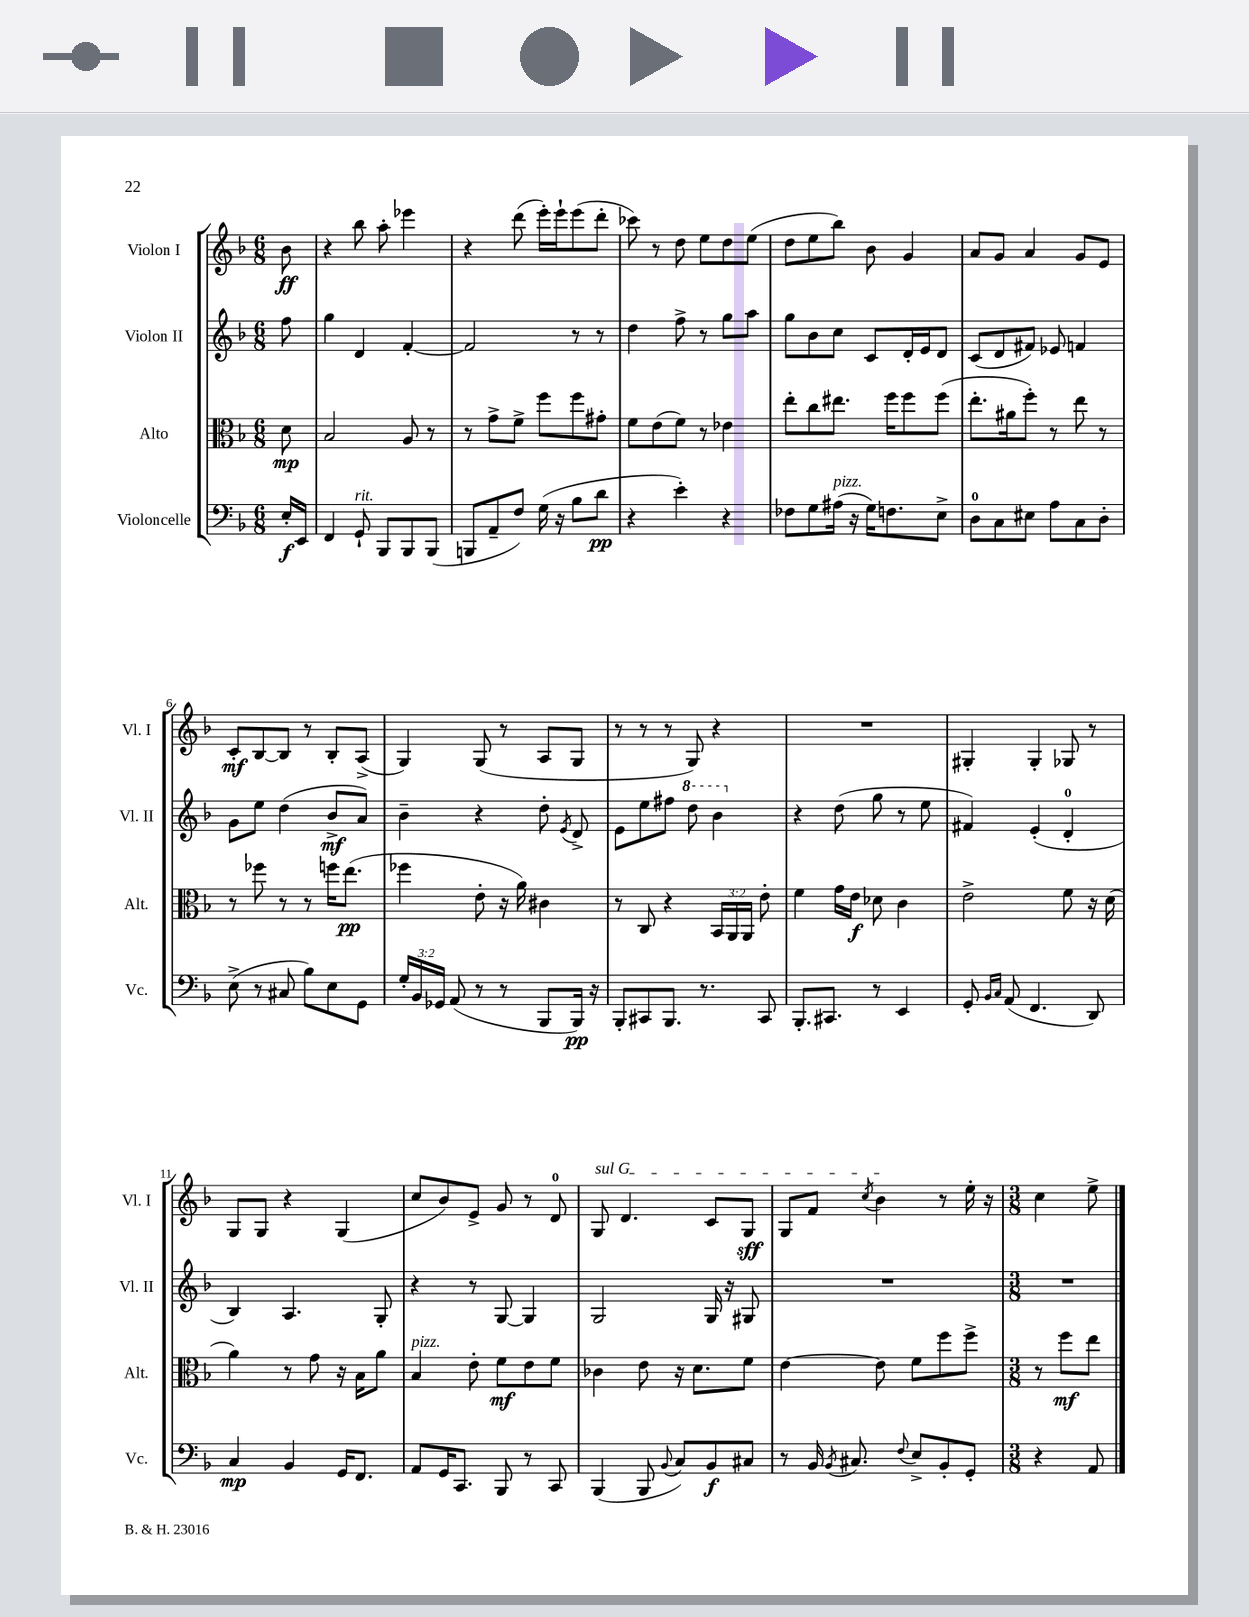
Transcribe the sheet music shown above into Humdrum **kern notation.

**kern	**kern	**kern	**kern
*staff4	*staff3	*staff2	*staff1
*clefF4	*clefC3	*clefG2	*clefG2
*k[b-]	*k[b-]	*k[b-]	*k[b-]
*M6/8	*M6/8	*M6/8	*M6/8
16E'/LL	8d\	8ff\	8b-\
16EE/JJ	.	.	.
=	=	=	=
4FF/	2B-/	4gg\	4r
8GG`/	.	4d/	8bb-\
8BBB-/L	.	.	8aa'\
8BBB-/	8A/	[4f'/	4eee-\
(8BBB-/J	8r	.	.
=	=	=	=
8BBB/L	8r	2f/]	4r
8AA~/	8g^\L	.	.
8F/J)	8f^\J	.	(8ddd\
(16G\	8ff\L	.	16eee'\LL)
16r	.	.	16eee`\J
8B-\L	8ff\	8r	(8eee\
8d\J	8g#'\J	8r	8ddd'\J
=	=	=	=
4r	8f\L	4dd\	8ccc-\)
.	(8e\	.	8r
4e'\)	8f\J)	8ff^\	8dd\
.	8r	8r	8ee\L
4r	4e-\	8gg\L	8dd\
.	.	8aa\J	(8ee\J
=	=	=	=
8F-\L	8ee'\L	8gg\L	8dd\L
8G\	8cc\	8b-\	8ee\
(16A#\Jk	8.ee#\J	8cc\J	8bb-\J)
16r	.	.	.
16G\LK)	.	8c/L	8b-\
8.F\	16ff\LK	.	.
.	8ff\	16d'/L	4g/
.	.	16e/J	.
8E^\J	(8ff\J	8d/J	.
=	=	=	=
8D\L	8.ee'\L	(8c/L	8a/L
8C\	.	8d/	8g/J
.	16a#\k	.	.
8E#\J	8ff'\J)	8f#/J)	4a/
8A\L	8r	8e-/	.
8C\	8ee\	4f/	8g/L
8D'\J	8r	.	8e/J
=	=	=	=
(8E^\	8r	8g\L	8c'/L
8r	8ff-\	8ee\J	[8B-/
8C#/	8r	(4dd\	8B-/]J
8B-\L)	8r	.	8r
8E\	16ff\LK	8b-^/L	8B-'/L
.	(8.ee\J	.	.
8GG\J	.	8a/J)	(8A^/J
=	=	=	=
24G'/LL	4ff-\	4b-~\	4G/)
24BB-/	.	.	.
24GG-/JJ	.	.	.
(8AA/	.	.	.
8r	8e'\	4r	(8G/
8r	16r	.	8r
.	16a\)	.	.
8BBB-/L	4c#\	8dd'\	8A/L
.	.	8qe/	.
16BBB-/Jk)	.	8d^/	8G/J
16r	.	.	.
=	=	=	=
8BBB-'/L	8r	8e\L	8r
8CC#/	8C/	8ee\	8r
8.BBB-/J	4r	8ff#\J	8r
.	.	8ddd\	8G/)
8.r	.	.	.
.	24BB-/LL	4bb-\	4r
.	24AA/	.	.
.	24AA/JJ	.	.
8CC#/	8e'\	.	.
=	=	=	=
8.BBB-'/L	4f\	4r	2.r
8.CC#/J	.	.	.
.	16g\LL	(8dd\	.
.	16e\JJ	.	.
8r	8d-\	8gg\	.
4EE/	4c\	8r	.
.	.	8ee\	.
=	=	=	=
8GG'/	2e^\	4f#/)	4G#'/
16qqBB-/LL	.	.	.
16qqC/JJ	.	.	.
(8AA/	.	.	.
4.FF/	.	(4e'/	4G#'/
.	8f\	4d'/	8G-/
8DD/)	16r	.	8r
.	(16d\	.	.
=	=	=	=
4C/	4a\)	4B-/)	8G/L
.	.	.	8G/J
4BB-/	8r	4.A/	4r
.	8g\	.	.
16GG/LK	16r	.	(4G/
8.FF/J	16B-\LK	.	.
.	8a\J	8G'/	.
=	=	=	=
8AA/L	4B-/	4r	8cc/L
16GG/K	.	.	8b-/)
8.CC/J	.	.	.
.	8e'\	8r	8e^/J
8BBB-/	8f\L	[8G/	8g/
8r	8e\	4G/]	8r
8CC/	8f\J	.	8d/
=	=	=	=
(4BBB-/	4c-\	2G/	8G/
.	.	.	4.d/
8BBB-/	8e\	.	.
8qqBB-/	.	.	.
8C/L)	16r	.	.
.	8.d\L	.	.
8BB-/	.	16G/	8c/L
.	.	16r	.
8C#/J	8f\J	8G#/	8G/J
=	=	=	=
8r	[4e\	2.r	8G/L
16BB-/	.	.	8f/J
8qBB-/	.	.	.
8.C#/	.	.	.
.	.	.	8qcc/
.	8e\]	.	4b-\
8qqF/	.	.	.
8E^/L	8f\L	.	.
8BB-'/	8ff\	.	8r
8GG'/J	8ff^\J	.	16ee'\
.	.	.	16r
=	=	=	=
*M3/8	*M3/8	*M3/8	*M3/8
4r	8r	4.r	4cc\
.	8ff\L	.	.
8AA/	8ee\J	.	8ee^\
==	==	==	==
*-	*-	*-	*-
